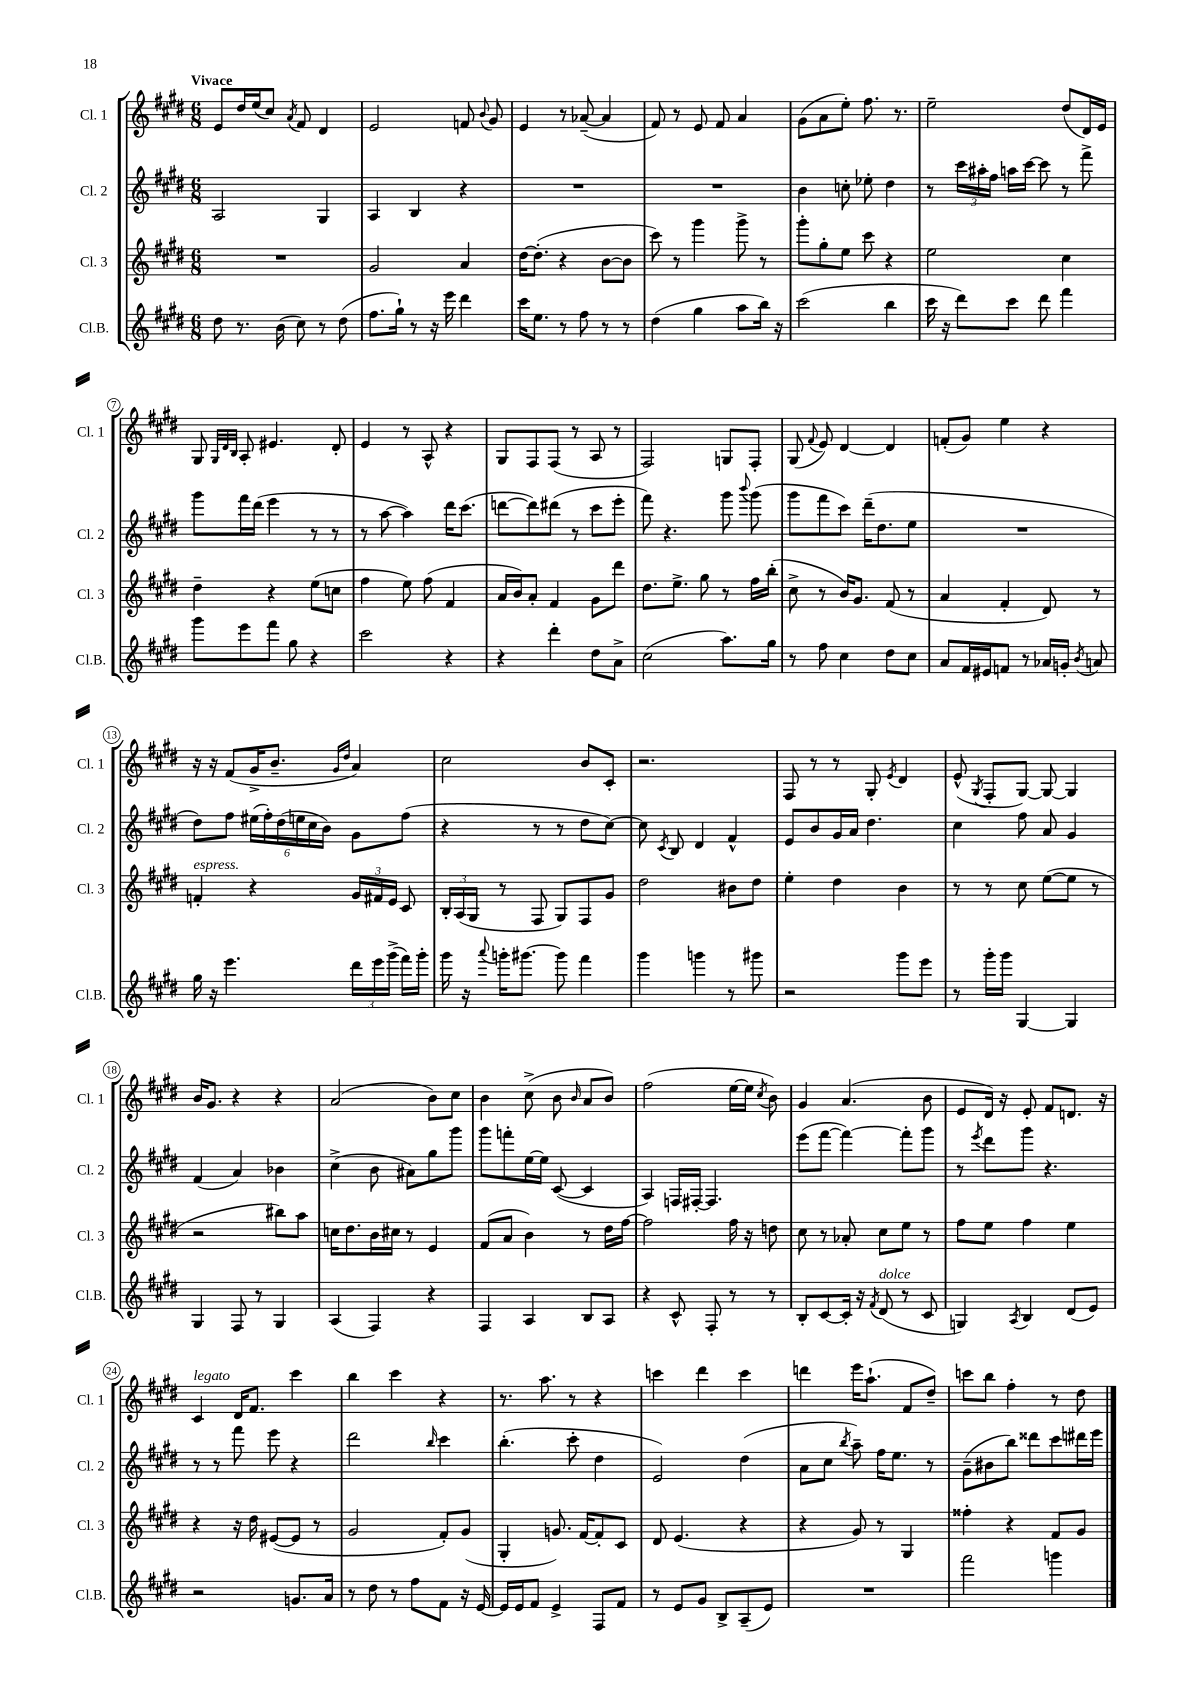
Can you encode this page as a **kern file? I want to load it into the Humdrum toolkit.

**kern	**kern	**kern	**kern
*staff4	*staff3	*staff2	*staff1
*clefG2	*clefG2	*clefG2	*clefG2
*k[f#c#g#d#]	*k[f#c#g#d#]	*k[f#c#g#d#]	*k[f#c#g#d#]
*M6/8	*M6/8	*M6/8	*M6/8
8dd#	2.r	2A	8e
8.r	.	.	16dd#
.	.	.	(16ee
.	.	.	8cc#)
(16b	.	.	.
.	.	.	8qa
8cc#)	.	.	8f#
8r	.	4G#	4d#
(8dd#	.	.	.
=	=	=	=
8.ff#	2g#	4A	2e
16gg#`)	.	.	.
8r	.	4B	.
16r	.	.	.
16eee	.	.	.
4ddd#	4a	4r	8f
.	.	.	8qqb
.	.	.	8g#
=	=	=	=
16ccc#	[16dd#	2.r	4e
8.ee	(8.dd#']	.	.
8r	4r	.	8r
8ff#	.	.	([8a-~
8r	[8b	.	4a-]
8r	8b]	.	.
=	=	=	=
(4dd#	8ccc#)	2.r	8f#)
.	8r	.	8r
4gg#	4ggg#	.	8e
.	.	.	8f#
8aa	8ggg#^	.	4a
16bb)	8r	.	.
16r	.	.	.
=	=	=	=
(2ccc#	8ggg#'	4b	(8g#
.	8gg#'	.	8a
.	8ee	8cc'	8ee')
.	8ccc#	8ee-'	8.ff#
4bb	4r	4dd#	.
.	.	.	8.r
=	=	=	=
16ccc#	2ee	8r	2ee~
16r	.	.	.
8ddd#)	.	24ccc#	.
.	.	24aa#'	.
.	.	24ff#	.
8ccc#	.	16aa	.
.	.	[16ccc#	.
8ddd#	.	8ccc#]	.
4fff#	4cc#	8r	(8dd#
.	.	8fff#^	16d#)
.	.	.	16e
=	=	=	=
8ggg#	4dd#~	8ggg#	8G#
.	.	.	32qqG#
.	.	.	32qqd#
.	.	.	32qqB
8eee	.	16fff#	8A'
.	.	(16ddd#	.
8fff#	4r	4eee	4.e#
8gg#	.	.	.
4r	(8ee	8r	.
.	8cc	8r	8d#'
=	=	=	=
2ccc#	4ff#	8r	4e
.	.	[8aa	.
.	8ee)	4aa])	8r
.	(8ff#	.	8A^^
4r	4f#	16ddd#	4r
.	.	(8.ccc#	.
=	=	=	=
4r	16a	[8ddd	8G#
.	16b)	.	.
.	8a'	8ddd])	8F#
4ddd#'	4f#	(8ddd#	(8F#
.	.	8r	8r
8dd#	8g#	8ccc#	8A
8a^	8ddd#	8eee'	8r
=	=	=	=
(2cc#	8.dd#	8fff#)	2F#)
.	.	4.r	.
.	8.ee^	.	.
.	8gg#	.	.
8.aa)	8r	8ggg#	8G
.	.	8qqbbb	.
.	16ff#	(8ggg#	8F#'
16gg#	(16bb'	.	.
=	=	=	=
8r	8cc#^	8ggg#	(8G#
.	.	.	8qqf#
8ff#	8r	8fff#	8e)
4cc#	16b)	8ccc#)	[4d#
.	8.g#	.	.
.	.	(16ddd#~	.
.	.	8.dd#	.
8dd#	(8f#	.	4d#]
8cc#	8r	8ee	.
=	=	=	=
8a	4a	2.r	(8f'
16f#	.	.	8g#)
16e#	.	.	.
8f	4f#'	.	4ee
8r	.	.	.
16a-	8d#)	.	4r
16g'	.	.	.
8qb	.	.	.
8a	8r	.	.
=	=	=	=
16gg#	4f'	8dd#)	16r
16r	.	.	16r
4.eee	.	8ff#	(8f#
.	4r	(24ee#	16g#^
.	.	24ff#')	.
.	.	.	8.b~
.	.	(24dd#	.
.	.	24ee	.
.	.	24cc#	.
.	.	24b)	.
.	.	.	16qqg#
.	.	.	16qqdd#
24ddd#	24g#	8g#	4a)
24eee	24f#	.	.
(24ggg#^	24e	.	.
16fff#)	8c#	(8ff#	.
16ggg#'	.	.	.
=	=	=	=
16ggg#	24B'	4r	2cc#
.	(24A	.	.
16r	.	.	.
.	24G#	.	.
8qqaaa	.	.	.
16ggg'	8r	.	.
[8.ggg#	.	.	.
.	8F#	8r	.
8ggg#]	8G#)	8r	.
4fff#	8F#	8dd#	8b
.	8g#	[8cc#)	8c#'
=	=	=	=
4ggg#	2dd#	8cc#]	2.r
.	.	8qc#	.
.	.	8B	.
4ggg	.	4d#	.
8r	8b#	4f#^^	.
8ggg#	8dd#	.	.
=	=	=	=
2r	4ee'	8e	8F#
.	.	8b	8r
.	4dd#	16g#	8r
.	.	16a	.
.	.	4.dd#	8G#'
.	.	.	8qe
8ggg#	4b	.	4d#
8eee	.	.	.
=	=	=	=
8r	8r	4cc#	(8e^^
.	.	.	8qG#
16ggg#'	8r	.	8F#'
16ggg#	.	.	.
[4G#	8cc#	8ff#	[8G#)
.	([8ee	8a	8G#_
4G#]	8ee]	4g#	4G#]
.	8r	.	.
=	=	=	=
4G#	2r	(4f#	16b
.	.	.	8.g#
8F#	.	4a)	4r
8r	.	.	.
4G#	8bb#)	4b-	4r
.	8aa	.	.
=	=	=	=
(4A	16cc	(4cc#^	(2a
.	8.dd#	.	.
4F#)	16b	8b	.
.	16cc#	.	.
.	8r	8a#)	.
4r	4e	8gg#	8b)
.	.	8ggg#	8cc#
=	=	=	=
4F#	(8f#	8ggg#	4b
.	8a	8fff'	.
4A	4b)	[16ee	(8cc#^
.	.	16ee]	.
.	.	([8c#	8b
.	.	.	16qqb
8B	8r	4c#]	8a
8A	16dd#	.	8b)
.	[16ff#	.	.
=	=	=	=
4r	2ff#]	4A)	(2ff#
8c#^^	.	16F	.
.	.	[16F#'	.
8F#'	.	4.F#]	.
8r	16ff#	.	[16ee
.	16r	.	16ee]
.	.	.	8qcc#
8r	8dd	.	8b)
=	=	=	=
8B'	8cc#	(8eee	4g#
[8c#	8r	[8fff#	.
16c#']	8a-'	4fff#_)	(4.a
16r	.	.	.
8qf#	.	.	.
(8d#	8cc#	.	.
8r	8ee	8fff#']	.
8c#	8r	8ggg#	8b
=	=	=	=
4G)	8ff#	8r	8e
.	.	8qeee	.
.	8ee	8ddd#	16d#)
.	.	.	16r
8qA	.	.	.
4B	4ff#	8ggg#	8e'
.	.	4.r	8f#
(8d#	4ee	.	8.d
8e)	.	.	.
.	.	.	16r
=	=	=	=
2r	4r	8r	4c#
.	.	8r	.
.	16r	8fff#	16d#
.	16dd#	.	8.f#
.	([8e#	8eee	.
8.g	8e#]	4r	4ccc#
.	8r	.	.
16a	.	.	.
=	=	=	=
8r	2g#	2ddd#	4bb
8dd#	.	.	.
8r	.	.	4ccc#
8ff#	.	.	.
.	.	16qqbb	.
8f#	8f#')	4ccc#	4r
16r	(8g#	.	.
[16e	.	.	.
=	=	=	=
16e]	4G#'	(4.bb'	8.r
16e	.	.	.
8f#	.	.	.
.	.	.	8.aa
4e^	8.g)	.	.
.	.	8ccc#'	8r
.	[16f#	.	.
8F#	8f#']	4dd#	4r
8f#	8c#	.	.
=	=	=	=
8r	8d#	2e)	4ccc
8e	(4.e	.	.
8g#	.	.	4ddd#
8B^	.	.	.
(8A~	4r	(4dd#	4ccc
8e)	.	.	.
=	=	=	=
2.r	4r	8a	4ddd
.	.	8cc#	.
.	.	8qbb	.
.	8g#)	8aa~)	16eee
.	.	.	(8.aa`
.	8r	16ff#	.
.	.	8.ee	.
.	4G#	.	8f#
.	.	8r	8dd#~)
=	=	=	=
2fff#	4ff##'	(8g#~	8ccc
.	.	8b#	8bb
.	4r	8bb)	4ff#'
.	.	8ddd##	.
4ggg	8f#	8ccc#	8r
.	8g#	16ddd#	8dd#
.	.	16eee	.
==	==	==	==
*-	*-	*-	*-
